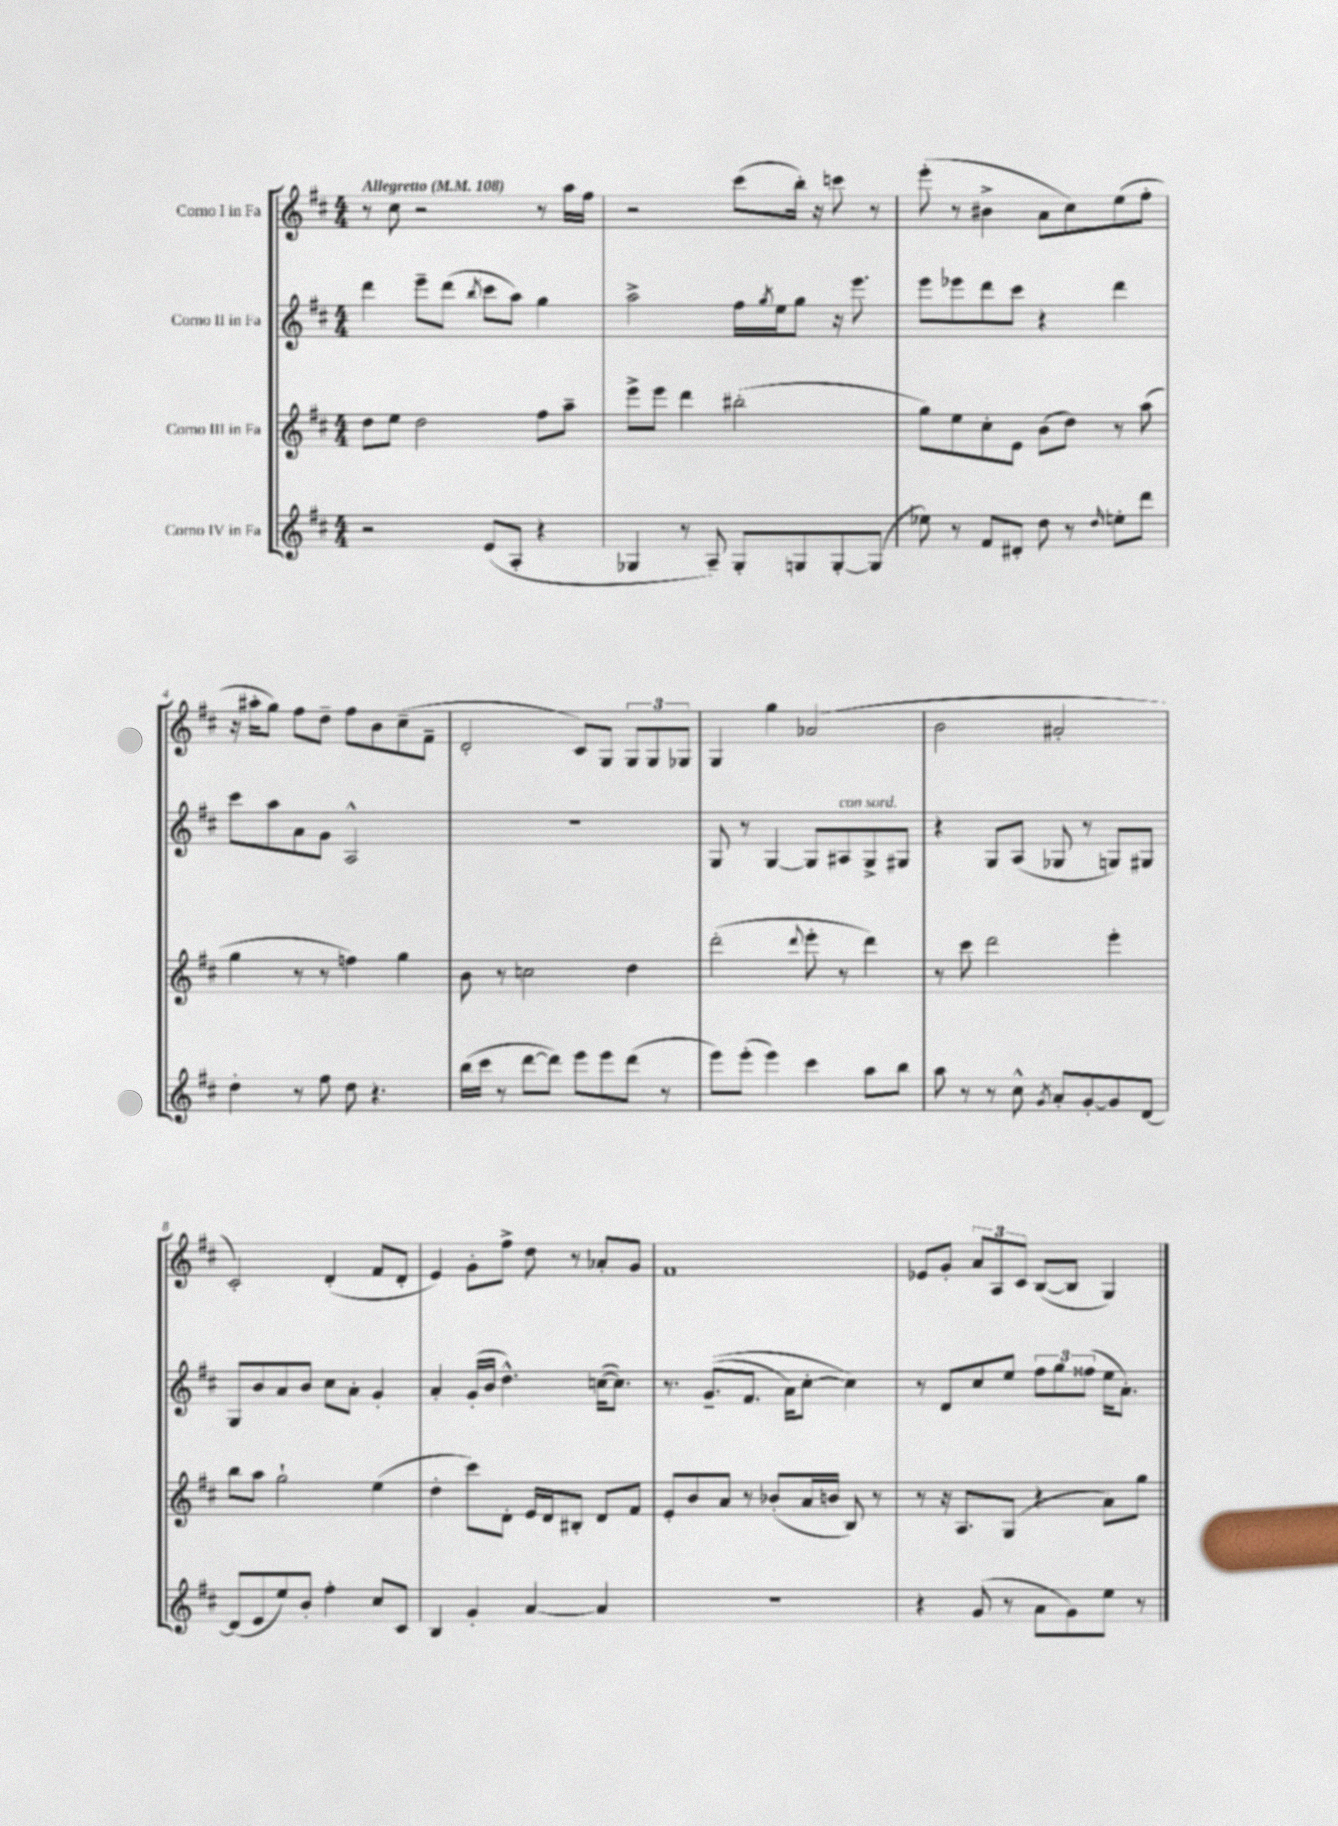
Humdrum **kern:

**kern	**kern	**kern	**kern
*staff4	*staff3	*staff2	*staff1
*clefG2	*clefG2	*clefG2	*clefG2
*k[f#c#]	*k[f#c#]	*k[f#c#]	*k[f#c#]
*M4/4	*M4/4	*M4/4	*M4/4
*MM108	*MM108	*MM108	*MM108
2r	8dd\L	4ddd\	8r
.	8ee\J	.	8cc#\
.	2dd\	8eee~\L	2r
.	.	(8ddd\J	.
.	.	8qbb/	.
(8e/L	.	8ccc#\L	.
8A'/J	.	8aa\J)	.
4r	8ff#\L	4gg\	8r
.	8aa~\J	.	16aa\LL
.	.	.	16ff#\JJ
=	=	=	=
4G-/	8eee^\L	2aa^\	2r
.	8eee\J	.	.
8r	4ddd\	.	.
8A~/)	.	.	.
8G-'/L	(2bb#'\	16ff#\LL	(8ccc#\L
.	.	8qgg/	.
.	.	16ee\J	.
8G/	.	8gg\J	16bb'\Jk)
.	.	.	16r
[8G'/	.	16r	8ccc\
.	.	8.eee\	.
(8G/]J	.	.	8r
=	=	=	=
8ee-\)	8gg\L)	8eee\L	(8eee'\
8r	8ee\	8eee-\	8r
8f#/L	8cc#'\	8ddd\	4b#^\
8d#'/J	8e\J	8ccc#\J	.
8dd\	(8b\L	4r	8a\L
8r	8dd\J)	.	8cc#\)
16qqdd/	.	.	.
8ee'\L	8r	4ddd\	(8ee\
8ddd\J	(8aa\	.	8ff#'\J
=	=	=	=
4dd'\	4gg\	8ccc#\L	16r
.	.	.	16aa#'\LK
.	.	8aa\	8gg\J)
8r	8r	8a\	8ff#\L
8ff#\	8r	8g\J	8dd~\J
8dd\	4ff\)	2A^^/	8ff#\L
4.r	.	.	8b\
.	4gg\	.	(8cc#~\
.	.	.	8f#~\J
=	=	=	=
(16bb\LL	8b\	1r	2d'/
16ccc#\JJ	.	.	.
8r	8r	.	.
[8ddd\L	2cc\	.	.
8ddd\]J)	.	.	.
8eee\L	.	.	8c#/L)
8eee\	.	.	8G/J
(8ddd\J	4dd\	.	12G/L
.	.	.	12G/
8r	.	.	.
.	.	.	12G-/J
=	=	=	=
8eee\L)	(2ddd'\	8G/	4G/
(8eee'\J	.	8r	.
4eee\)	.	[4G/	4gg\
.	8qqddd/	.	.
4ccc#\	8eee'\	8G/]L	(2a-/
.	8r	8A#/	.
8aa\L	4ddd\)	8G^/	.
8bb\J	.	8G#/J	.
=	=	=	=
8aa\	8r	4r	2b\
8r	8ccc#\	.	.
8r	2ddd\	8G/L	.
8cc#^^\	.	(8A/J	.
8qg/	.	.	.
8a'/L	.	8G-/	2a#'/
[8g'/	.	8r	.
8g/]	4eee'\	8G/L)	.
[8d/J	.	8G#/J	.
=	=	=	=
(8d/]L	8bb\L	8G/L	2c#'/)
8e/	8aa\J	8b/	.
8ee/)	2gg`\	8a/	.
8b'/J	.	8b/J	.
4ff#'\	.	8cc#\L	(4d'/
.	.	8a'\J	.
8cc#/L	(4ee\	4g'/	8f#/L
8c#/J	.	.	8d'/J
=	=	=	=
4B/	4dd'\	4a'/	4e/)
4g'/	8ccc#\L)	(16g'/LL	8g'\L
.	.	16b/JJ	.
.	8d'\J	4.dd^^\)	8ff#^\J
[4a/	16e/LL	.	8dd\
.	16d/J	.	.
.	8B#'/J	.	8r
4a/]	8d/L	([16cc\LK	8a-'/L
.	.	8.cc\]J)	.
.	8f#/J	.	8g/J
=	=	=	=
1r	8e'/L	8.r	1f#
.	8b/	.	.
.	.	&((8.g~/L	.
.	8a/J	.	.
.	8r	8.f#/J	.
.	(8b-'/L	.	.
.	.	16a\LK)	.
.	16a/L	[8cc#'\J	.
.	16b/JJ	.	.
.	8B/)	4cc#\]&)	.
.	8r	.	.
=	=	=	=
4r	8r	8r	8e-/L
.	16r	8d/L	8g'/J
.	8.A/L	.	.
(8g/	.	8cc#/	12a/L
.	.	.	12A/
8r	(8G/J	8ee/J	.
.	.	.	12c#/J
8a\L	4r	12ff#\L	([8B/L
.	.	12gg\	.
8g\)	.	.	8B/]J
.	.	(12ff##\J	.
8ee\J	8a\L)	16ee\LK	4G/)
.	.	8.a'\J)	.
8r	8gg\J	.	.
==	==	==	==
*-	*-	*-	*-
